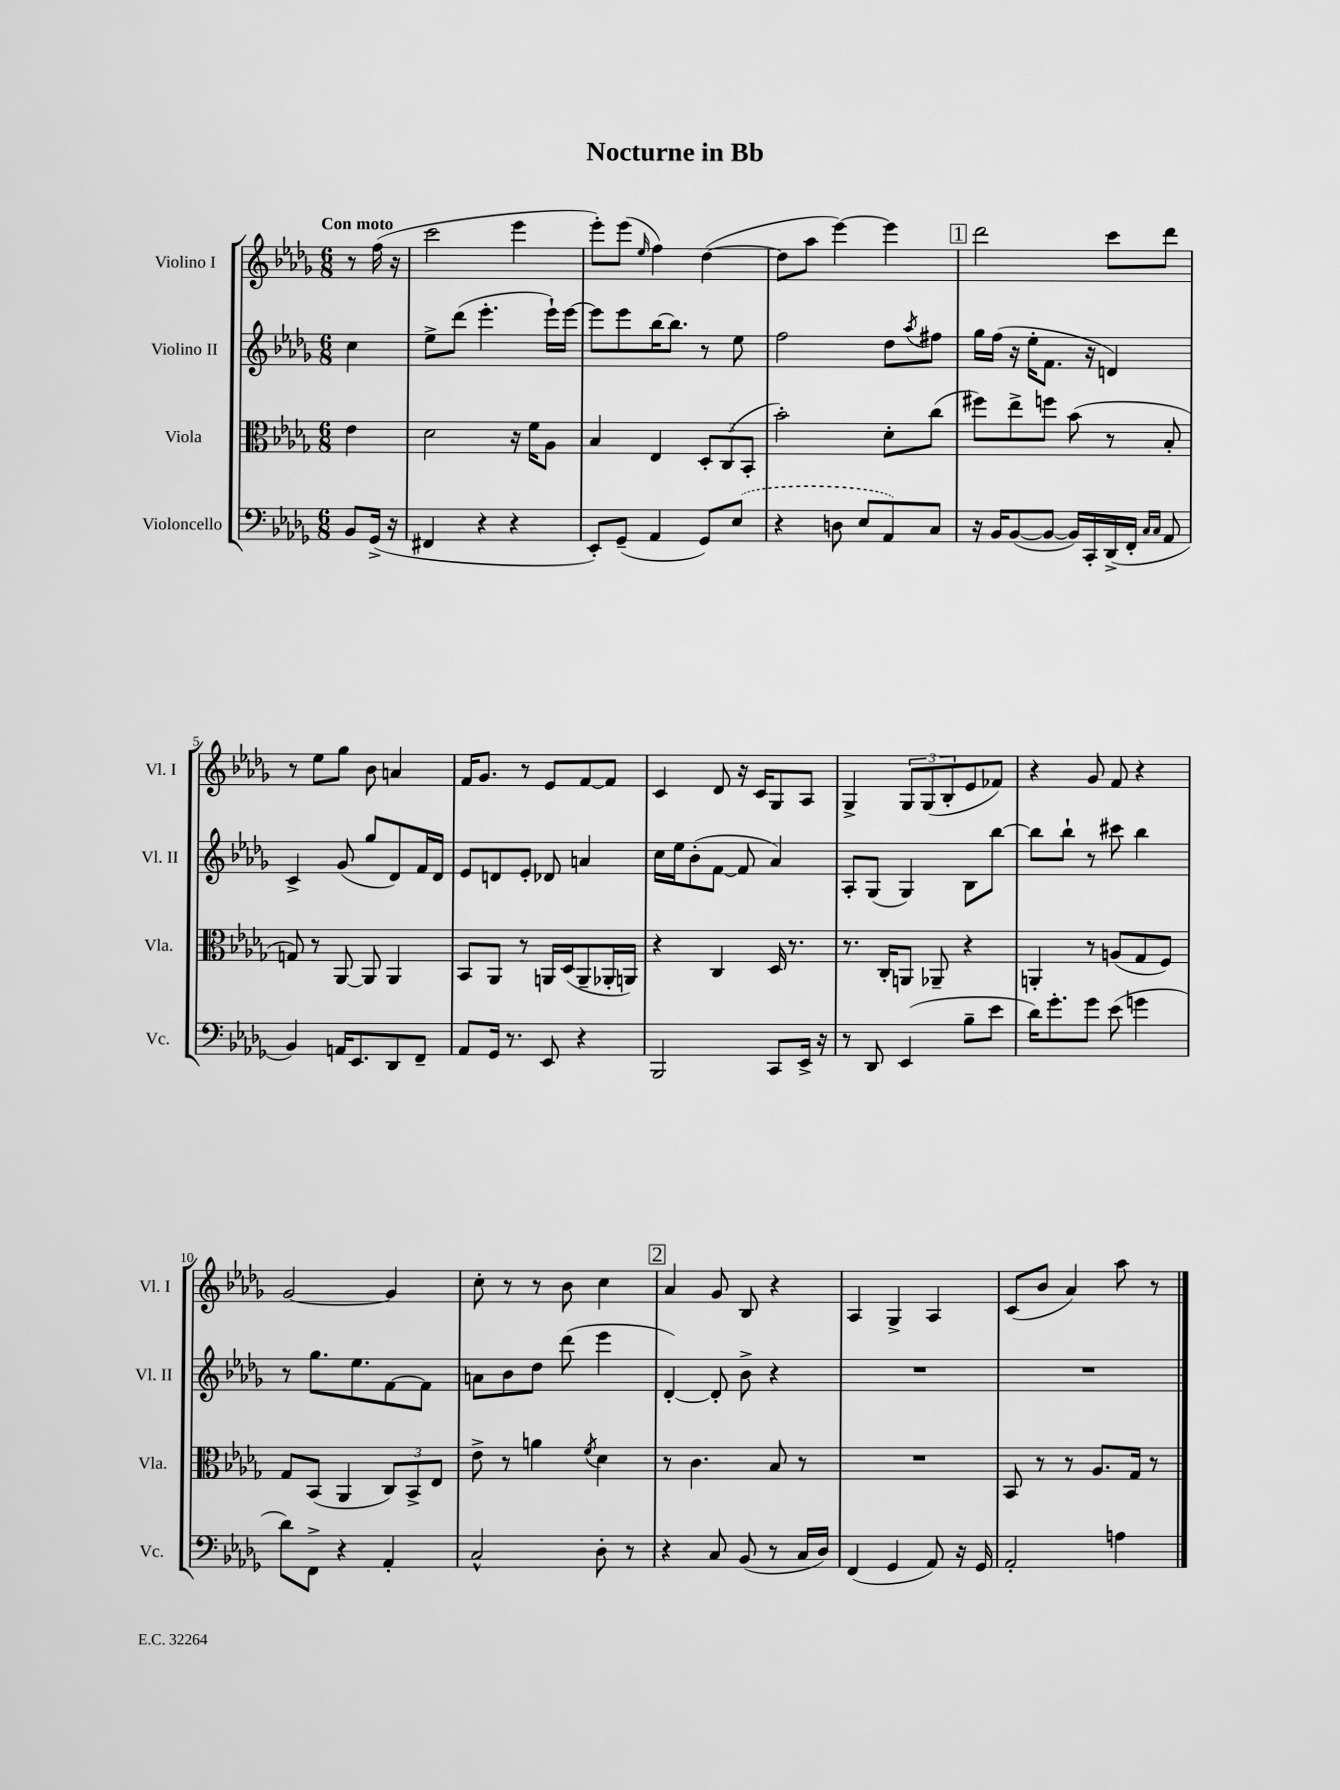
\header { title = "Nocturne in Bb" }
<<
\new StaffGroup <<
\new Staff = "s0" \with { instrumentName = "Violino I" shortInstrumentName = "Vl. I" } {
    \clef treble \key des \major \numericTimeSignature \time 6/8 \partial 4 \tempo "Con moto"
    r8 f''16( r16 |
    c'''2 ees'''4 |
    ees'''8-.) ees'''8( \grace { ees''16 } f''4) des''4~( |
    des''8 aes''8 ees'''4~) ees'''4 |
    \mark \markup { \box "1" } des'''2 c'''8 des'''8 |
    r8 ees''8 ges''8 bes'8 a'4 |
    f'16 ges'8. r8 ees'8 f'8~ f'8 |
    c'4 des'8 r16 c'16 ges8 aes8 |
    ges4-> \tuplet 3/2 { ges8 ges8( bes8-. } ees'8 fes'8) |
    r4 ges'8 f'8 r4 |
    ges'2~ ges'4 |
    c''8-. r8 r8 bes'8 c''4 |
    \mark \markup { \box "2" } aes'4 ges'8 bes8 r4 |
    aes4 ges4-> aes4 |
    c'8( bes'8 aes'4) aes''8 r8 \bar "|." |
}
\new Staff = "s1" \with { instrumentName = "Violino II" shortInstrumentName = "Vl. II" } {
    \clef treble \key des \major \numericTimeSignature \time 6/8 \partial 4
    c''4 |
    ees''8-> des'''8( ees'''4.-. ees'''16-!) ees'''16~ |
    ees'''8 ees'''8 bes''16~ bes''8. r8 ees''8 |
    f''2 des''8 \acciaccatura { aes''8 } fis''8 |
    \mark \markup { \box "1" } ges''16 f''16( r16 ees''16-. f'8. r16 d'4) |
    c'4-> ges'8( ges''8 des'8) f'16 des'16 |
    ees'8 d'8 ees'8-. des'8 a'4 |
    c''16 ees''16 bes'8-.( f'8~ f'8 aes'4) |
    aes8-. ges8( ges4) bes8 bes''8~ |
    bes''8 bes''8-! r8 cis'''8 bes''4 |
    r8 ges''8. ees''8. f'8~ f'8 |
    a'8 bes'8 des''8 des'''8( ees'''4 |
    \mark \markup { \box "2" } des'4~-.) des'8-. bes'8-> r4 |
    R2. |
    R2. \bar "|." |
}
\new Staff = "s2" \with { instrumentName = "Viola" shortInstrumentName = "Vla." } {
    \clef alto \key des \major \numericTimeSignature \time 6/8 \partial 4
    ees'4 |
    des'2 r16 f'16 aes8 |
    bes4 ees4 \tuplet 3/2 { des8-. c8( bes,8-. } |
    bes'2-.) des'8-. c''8( |
    \mark \markup { \box "1" } fis''8) ees''8-> f''8 bes'8( r8 bes8-. |
    g8) r8 aes,8~ aes,8 aes,4 |
    bes,8 aes,8 r8 a,16 des16( a,8-- aes,16-. a,16) |
    r4 c4 des16 r8. |
    r8. c16-. a,8 aes,8-- r4 |
    a,4-. r8 a8( ges8 f8) |
    ges8 bes,8( aes,4 \tuplet 3/2 { c8) bes,8-> ees8 } |
    ees'8-> r8 a'4 \acciaccatura { f'8 } des'4 |
    \mark \markup { \box "2" } r8 c'4. bes8 r8 |
    R2. |
    bes,8 r8 r8 aes8. ges16 r8 \bar "|." |
}
\new Staff = "s3" \with { instrumentName = "Violoncello" shortInstrumentName = "Vc." } {
    \clef bass \key des \major \numericTimeSignature \time 6/8 \partial 4
    bes,8 ges,16->( r16 |
    fis,4 r4 r4 |
    ees,8-.) ges,8--( aes,4 ges,8) \once \slurDashed ees8( |
    r4 d8 ees8 aes,8) c8 |
    \mark \markup { \box "1" } r16 bes,16 bes,8~( bes,8~ bes,16) c,16-. des,16->( f,16-. \grace { c16 c16 } aes,8 |
    bes,4) a,16 ees,8. des,8 f,8-- |
    aes,8 ges,16 r8. ees,8 r4 |
    bes,,2 c,8 ees,16-> r16 |
    r8 des,8 ees,4( bes8-- ees'8 |
    des'16) ges'8.-. ges'8 ees'8( g'4 |
    des'8) f,8-> r4 aes,4-. |
    c2-^ des8-. r8 |
    \mark \markup { \box "2" } r4 c8 bes,8( r8 c16 des16) |
    f,4( ges,4 aes,8) r16 ges,16 |
    aes,2-. a4 \bar "|." |
}
>>
>>
